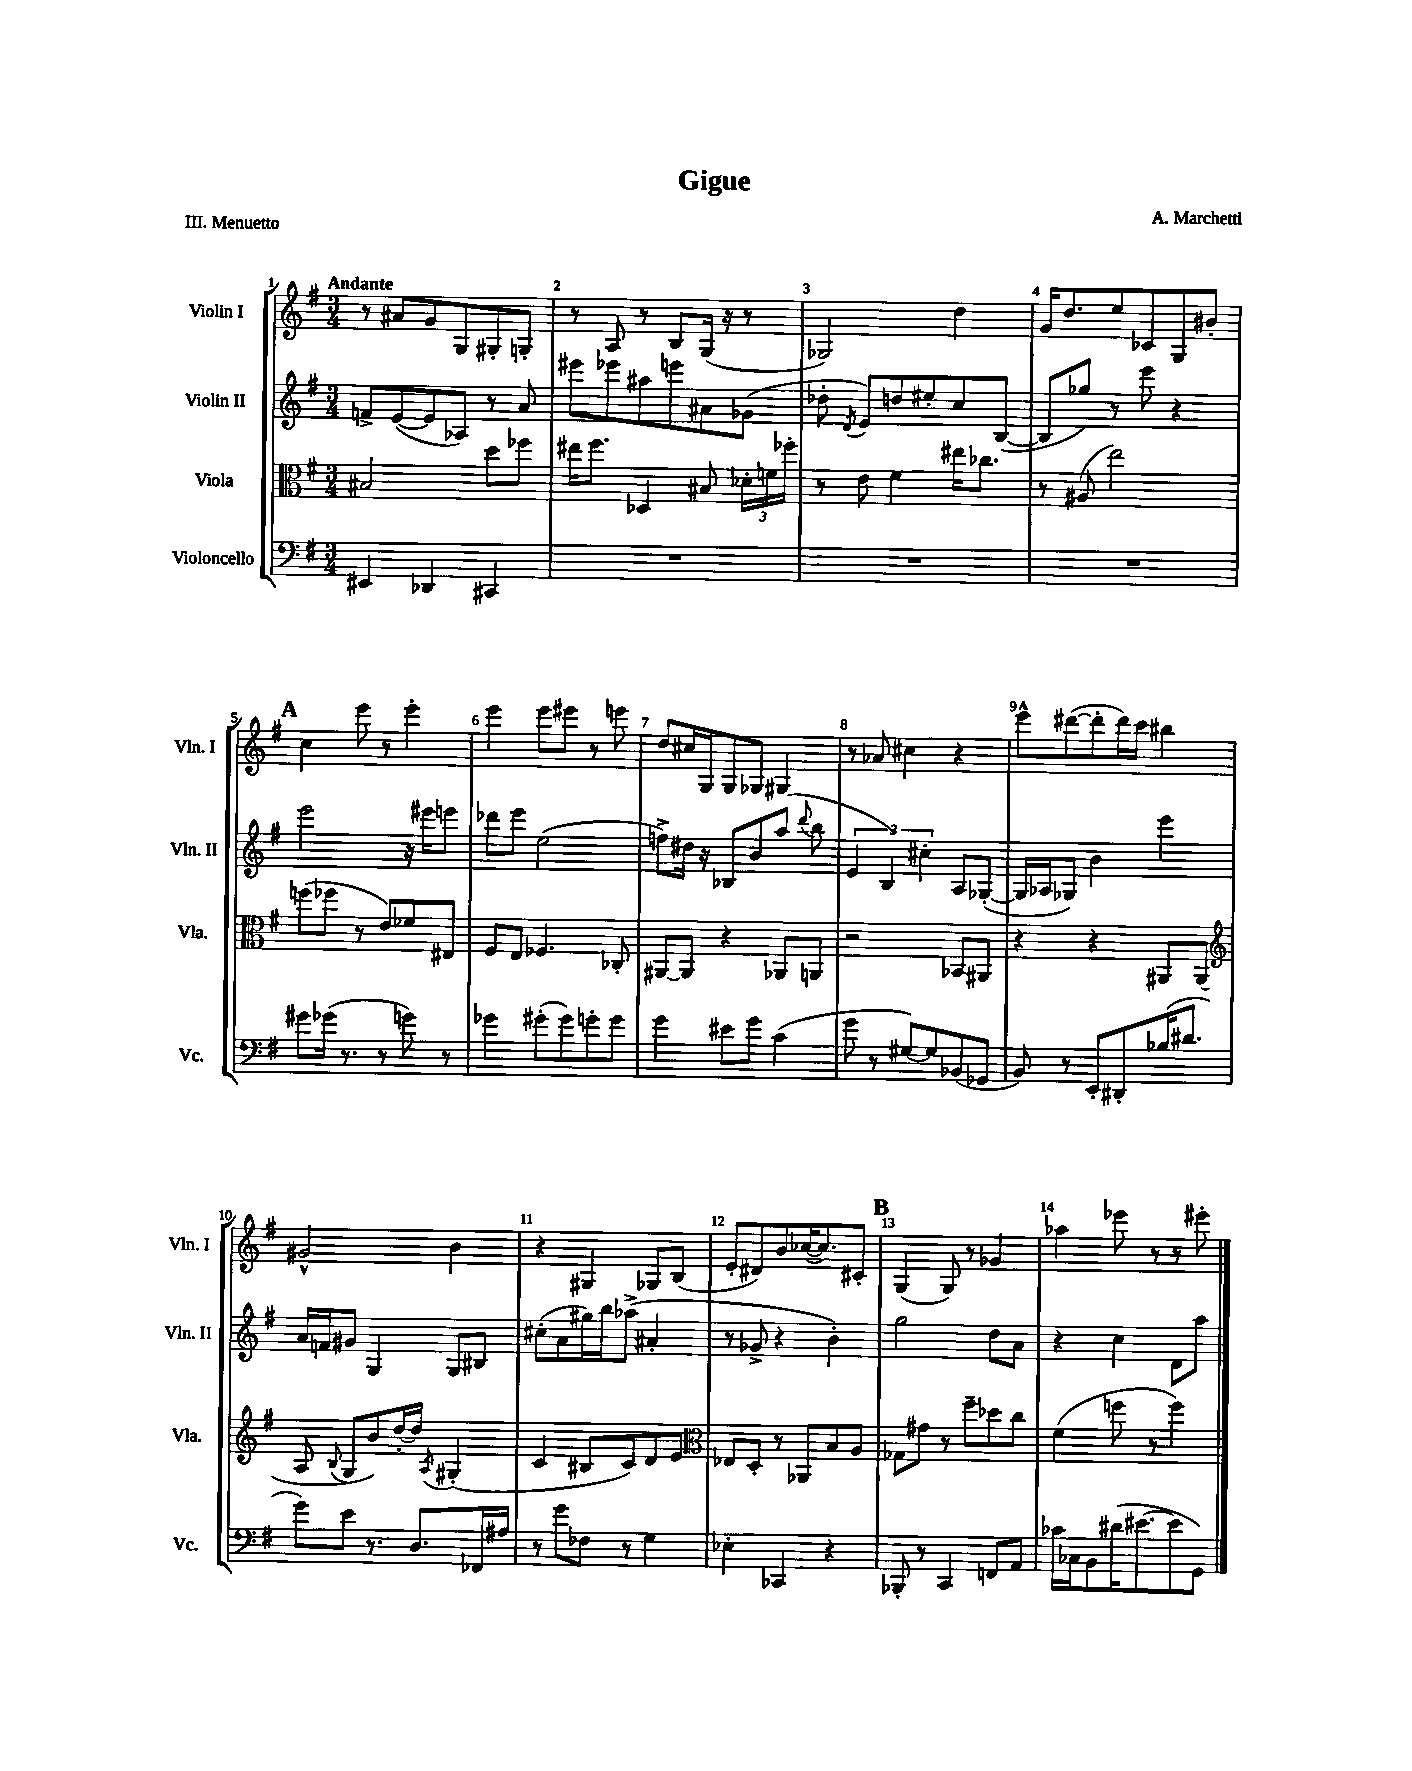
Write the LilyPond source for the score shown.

\header { title = "Gigue" composer = "A. Marchetti" piece = "III. Menuetto" }
<<
\new StaffGroup <<
\new Staff = "s0" \with { instrumentName = "Violin I" shortInstrumentName = "Vln. I" } {
    \clef treble \key g \major \numericTimeSignature \time 3/4 \tempo "Andante"
    \autoBeamOff r8 ais'8[ g'8 g8 gis8-. g8]-. |
    r8 a8 r8 b8[ g16]( r16 r8 |
    ges2) d''4 |
    g'16[ d''8. e''8 ces'8 g8 bis'8]-. |
    \mark \markup { \bold "A" } c''4 e'''8 r8 e'''4-. |
    e'''4 e'''8[ eis'''8] r8 e'''8 |
    d''8[ cis''16 g16 g8 ges8] gis4 |
    r8 aes'8 cis''4 r4 |
    e'''8[-^ dis'''8~( dis'''8-. dis'''16) c'''16] bis''4 |
    gis'2-^ b'4 |
    r4 gis4 ges8[ b8]( |
    e'8[-. dis'8) b'8 ces''16~( ces''8.) cis'8]-. |
    \mark \markup { \bold "B" } g4( g8) r8 ges'4 |
    aes''4 ees'''8 r8 r8 eis'''8-. \bar "|." |
}
\new Staff = "s1" \with { instrumentName = "Violin II" shortInstrumentName = "Vln. II" } {
    \clef treble \key g \major \numericTimeSignature \time 3/4
    \autoBeamOff f'8[-> e'8~( e'8 aes8]) r8 a'8 |
    eis'''8[ ees'''8 ais''8 e'''8 ais'8 ges'8]( |
    des''8-. \acciaccatura { d'8 } e'8[) d''8 eis''8-. c''8 b8]~( |
    b8[ ges''8]) r8 e'''8 r4 |
    \mark \markup { \bold "A" } e'''2 r16 eis'''16[ e'''8] |
    des'''8[ e'''8] e''2( |
    f''8[->) dis''16] r16 bes8[ b'8 a''8]( \appoggiatura { d'''8 } b''8 |
    \tuplet 3/2 { e'4 b4) cis''4-. } a8[ ges8]~-.( |
    ges16[ aes16 ges8]) b'4 e'''4 |
    a'16[ f'16 gis'8] g4 g8[ bis8] |
    cis''8[-.( a'8 gis''16) b''16 aes''8]->( ais'4-. |
    r8 ges'8-> r4 b'4-.) |
    \mark \markup { \bold "B" } g''2 d''8[ a'8] |
    r4 c''4 d'8[ a''8] \bar "|." |
}
\new Staff = "s2" \with { instrumentName = "Viola" shortInstrumentName = "Vla." } {
    \clef alto \key g \major \numericTimeSignature \time 3/4
    \autoBeamOff bis2 d''8[ fes''8] |
    eis''16[ fis''8.] des4 bis8 \tuplet 3/2 { des'16[-. f'16 fes''16]-. } |
    r8 e'8 fis'4 eis''16[ ces''8.] |
    r8 ais8( e''2) |
    \mark \markup { \bold "A" } f''8[( fes''8] r8 e'8[) fes'8 eis8] |
    fis8[ e8] fes4. ces8-. |
    ais,8[~ ais,8] r4 aes,8[ a,8] |
    r2 bes,8[ ais,8] |
    r4 r4 ais,8[ ais,8]( |
    \clef treble a8 \appoggiatura { b8 } g8[ b'8) d''16~-. d''16] \acciaccatura { a8 } gis4-.( |
    c'4 bis8[ c'8) d'8 e'8] |
    \clef alto ees8[ d8]-. r8 aes,8[ b8 a8] |
    \mark \markup { \bold "B" } ges8[ gis'8] r8 fis''8[-- des''8 c''8] |
    fis'4( f''8 r8 f''4) \bar "|." |
}
\new Staff = "s3" \with { instrumentName = "Violoncello" shortInstrumentName = "Vc." } {
    \clef bass \key g \major \numericTimeSignature \time 3/4
    \autoBeamOff eis,4 des,4 cis,4 |
    R2. |
    R2. |
    R2. |
    \mark \markup { \bold "A" } gis'8[ ges'16]( r8. r8 g'8) r8 |
    ges'4 gis'8[-.( gis'8) g'8-. g'8] |
    g'4 eis'8[ g'8] c'4( |
    g'8 r8 gis8[~) gis8 bes,8( ges,8] |
    b,8) r8 e,8[-. dis,8-. bes16( dis'8.] |
    g'8[) e'8] r8. d8.[ fes,16 ais16] |
    r8 g'8[ fes8] r8 g4 |
    ees4-. ces,4 r4 |
    \mark \markup { \bold "B" } bes,,8-. r8 c,4 f,8[ a,8] |
    ces'16[ ces16 b,8 dis'16( eis'8.~ eis'8 g,8]) \bar "|." |
}
>>
>>
\layout { \context { \Score \override BarNumber.break-visibility = ##(#f #t #t) barNumberVisibility = #all-bar-numbers-visible } }
